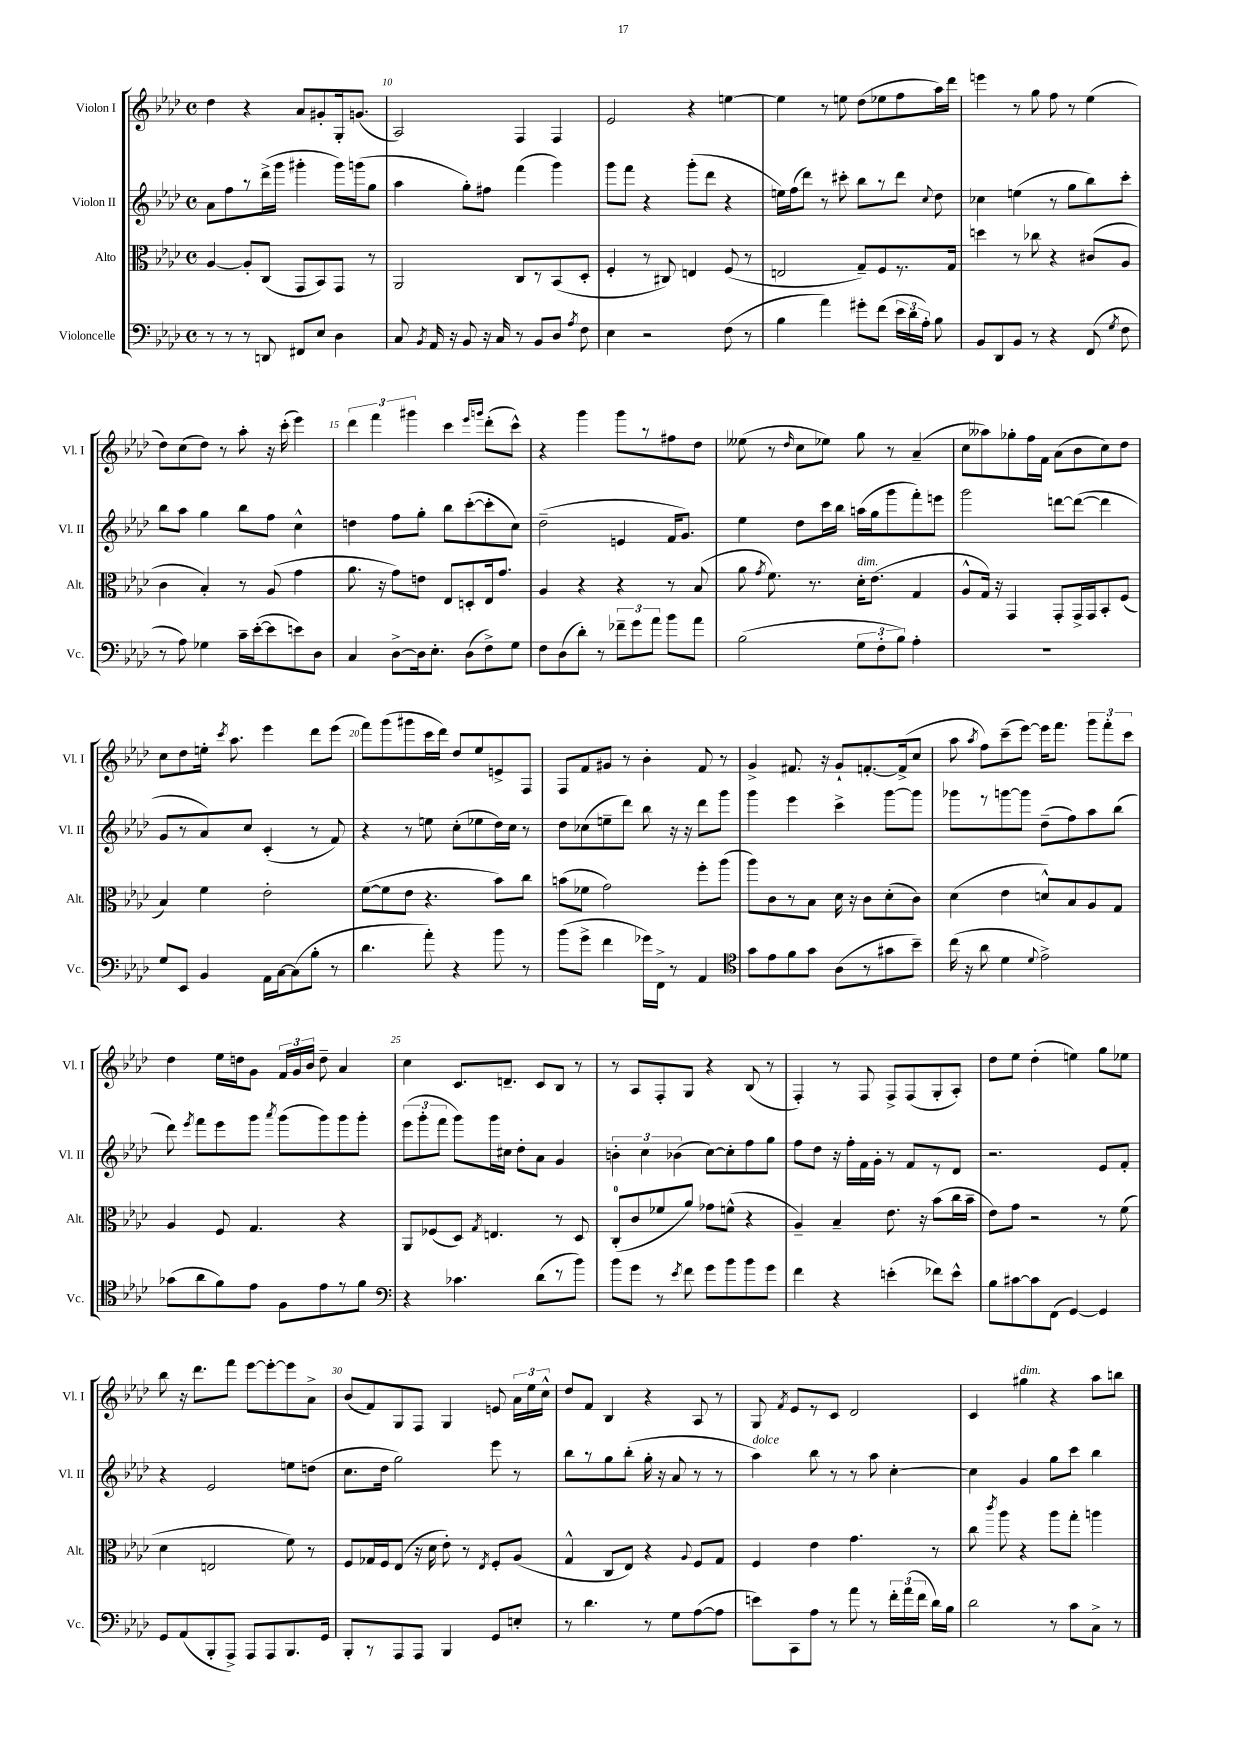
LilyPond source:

<<
\new StaffGroup <<
\new Staff = "s0" \with { instrumentName = "Violon I" shortInstrumentName = "Vl. I" } {
    \clef treble \key aes \major \defaultTimeSignature \time 4/4
    \autoBeamOff des''4 r4 aes'8[ gis'8-. g16-. g'8.]( |
    aes2) f4 f4 |
    ees'2 r4 e''4~ |
    e''4 r8 e''8 des''8[( ees''8 f''8 aes''16) des'''16] |
    e'''4 r8 g''8 f''8 r8 ees''4( |
    des''8[) c''8( des''8]) r8 aes''8-. r16 c'''16-.( ees'''4) |
    \tuplet 3/2 { des'''4 f'''4 gis'''4 } c'''4 \grace { ees'''16[ g'''16] } des'''8[-.( c'''8]-^) |
    r4 g'''4 g'''8[ r8 fis''8 des''8] |
    eeses''8( r8 \grace { des''16 } c''8[ ees''8]) g''8 r8 aes'4--( |
    c''8[ aeses''8) ges''8-. f''16 f'16] aes'8[( bes'8 c''8) des''8] |
    c''8[ des''8 e''16]-. \acciaccatura { c'''8 } aes''8. ees'''4 des'''8[ ees'''8]( |
    f'''8[) g'''8( gis'''8 c'''16 des'''16]) des''8[ ees''8 e'8-> f8] |
    f8[ f'8 gis'8] r8 bes'4-. f'8 r8 |
    g'4-> fis'8. r16 g'8[-! f'8.~-. f'16->( c''8] |
    aes''8 \acciaccatura { aes''8 } f''8[) c'''8--( ees'''8]~) ees'''16[ f'''8.] \tuplet 3/2 { g'''8[ f'''8-. c'''8] } |
    des''4 ees''16[ d''16 g'8] \tuplet 3/2 { f'16[ g'16 bes'16] } d''8-- aes'4 |
    c''4 c'8.[ d'8.]-- c'8[ bes8] r8 |
    r8 aes8[ f8-. g8] r4 bes8( r8 |
    f4-.) r8 f8 f8[-> f8( g8-. aes8]-.) |
    des''8[ ees''8] des''4-.( e''4) g''8[ ees''8] |
    bes''8 r16 des'''8.[ f'''8] ees'''8[~ ees'''8~-. ees'''8 aes'8]-> |
    bes'8[( f'8) g8 f8] g4 e'8 \tuplet 3/2 { aes'16[ ees''16 c''16]-^ } |
    des''8[ f'8] bes4 r4 aes8 r8 |
    g8 \acciaccatura { f'8 } ees'8[ r8 c'8] des'2 |
    c'4 gis''4^\markup { \italic "dim." } r4 aes''8[ b''8] \bar "|." |
}
\new Staff = "s1" \with { instrumentName = "Violon II" shortInstrumentName = "Vl. II" } {
    \clef treble \key aes \major \defaultTimeSignature \time 4/4
    \autoBeamOff aes'8[ f''8 r8 des'''16->( g'''16] gis'''4-. gis'''16[) g'''16( g''8] |
    aes''4 g''8[-.) fis''8] f'''4( g'''4) |
    g'''8[ f'''8] r4 g'''8[-.( des'''8] r4 |
    e''16[) f''16( des'''8]) r8 cis'''8-. bes''8[ r8 des'''8] \appoggiatura { c''8 } des''8 |
    ces''4 e''4( r8 g''8[ bes''8) c'''8]-. |
    bes''8[ aes''8] g''4 bes''8[ f''8] c''4-^ |
    d''4 f''8[ g''8]-. bes''8[ c'''8~-.( c'''8-. c''8]) |
    des''2--( e'4 f'16[ g'8.]) |
    ees''4 des''8[ c'''16 bes''16] a''16[( g''16 g'''8 f'''8-.) e'''8] |
    g'''2 d'''8[~ d'''8]~( d'''4 |
    g'8[ r8 aes'8) c''8] c'4-.( r8 f'8) |
    r4 r8 e''8 c''8[-.( ees''8 des''16) c''16] r8 |
    des''8[ ces''8( e''8-- des'''8]) bes''8 r16 r16 des'''8[ g'''8] |
    g'''4 ees'''4 c'''4-> g'''8[~ g'''8] |
    ges'''8[ r8 g'''8~ g'''8] des''8[--( f''8) aes''8 bes''8]( |
    des'''8) \acciaccatura { ees'''8 } f'''8[ ees'''8 g'''8] \acciaccatura { aes'''8 } g'''8[( g'''8) g'''8 g'''8]-. |
    \tuplet 3/2 { ees'''8[( g'''8-. f'''8] } g'''8[) g'''16 cis''16] des''8[-. aes'8] g'4 |
    \tuplet 3/2 { b'4-. c''4 bes'4( } c''8[~) c''8-. f''8 g''8] |
    f''8[ des''8] r16 f''16[-. f'16 g'16]-. r8 f'8[ r8 des'8] |
    r2. ees'8[ f'8]-. |
    r4 ees'2 e''8[ d''8]( |
    c''8.[ des''16] g''2) ees'''8 r8 |
    bes''8[ r8 g''8 bes''8]-.( g''16-. r16 aes'8 r8 r8 |
    aes''4^\markup { \italic "dolce" }) bes''8 r8 r8 aes''8 c''4~-. |
    c''4 g'4 g''8[ c'''8] bes''4 \bar "|." |
}
\new Staff = "s2" \with { instrumentName = "Alto" shortInstrumentName = "Alt." } {
    \clef alto \key aes \major \defaultTimeSignature \time 4/4
    \autoBeamOff aes4~ aes8[-. c8]( g,8[ bes,8) g,8] r8 |
    aes,2 c8[ r8 bes,8( des8]-. |
    f4-. r8 cis8) e4 f8( r8 |
    e2 g8[--) f8 r8. g16] |
    d''4 r8 ces''8 r4 cis'8[( aes8] |
    c'4 bes4-.) r8 aes8( g'4 |
    aes'8. r16 g'8[) e'8] ees8[ d8-. ees16 g'8.] |
    aes4 r4 r4 r8 bes8( |
    aes'8 \acciaccatura { g'8 } f'8.) r8. des'16[-.^\markup { \italic "dim." } ees'8.]( g4 |
    aes8[-^ g16]) r16 g,4 g,8[-. g,16-> g,16 bes,8-. f8]( |
    bes4) f'4 ees'2-. |
    f'8[~( f'8 ees'8] r4. bes'8[) c''8] |
    b'8[( fes'8] g'2) f''8[-. aes''8]( |
    aes''8[) c'8 r8 bes8] des'16 r16 c'8[ des'8-.( c'8]) |
    des'4( ees'4 d'8[-^) bes8 aes8 g8] |
    aes4 f8 g4. r4 |
    aes,8[ fes8( des8]) \acciaccatura { g8 } e4. r8 des8 |
    c8[-0-.( c'8 fes'8 aes'8]) ges'8[ f'8]-^( r4 |
    aes4--) bes4-- ees'8. r16 bes'8[( c''16 bes'16]-- |
    ees'8[) g'8] r2 r8 f'8( |
    des'4 e2 f'8) r8 |
    f8[ ges16 f16 ees8]( r16 des'16 ees'8-.) r8 \acciaccatura { ees8 } f8[-. aes8]( |
    g4-^ c8[ ees8]) r4 \appoggiatura { aes8 } f8[ g8] |
    f4 ees'4 g'4. r8 |
    c''8 \acciaccatura { c'''8 } aes''8 r4 aes''8[ g''8]-. a''4 \bar "|." |
}
\new Staff = "s3" \with { instrumentName = "Violoncelle" shortInstrumentName = "Vc." } {
    \clef bass \key aes \major \defaultTimeSignature \time 4/4
    \autoBeamOff r8 r8 r8 d,8 fis,8[ ees8] des4 |
    c8 \acciaccatura { bes,8 } aes,16 r16 bes,8 r16 c16 r8 bes,8[ des8] \acciaccatura { aes8 } f8 |
    ees4 r2 f8( r8 |
    bes4 aes'4) gis'8[-. f'8]( \tuplet 3/2 { ees'16[ des'16 aes16]-.) } bes8 |
    bes,8[ des,8 bes,8] r8 r4 f,8( \acciaccatura { g8 } f8 |
    r8 aes8) ges4 c'16[-- ees'16~-.( ees'8 e'8) des8] |
    c4 des8[~-> des16 ees8.]-. des8[( f8->) g8] |
    f8[ des8( des'8]-.) r8 \tuplet 3/2 { fes'8[-- g'8 aes'8] } bes'8[ aes'8] |
    bes2( \tuplet 3/2 { g8[ f8-. bes8]) } aes4-. |
    R1 |
    g8[ ees,8] bes,4 aes,16[ c16~ c8( bes8]-. r8 |
    des'4. aes'8-.) r4 bes'8 r8 |
    bes'8[( g'8]-> f'4 ges'16[) f,16]-> r8 aes,4 |
    \clef tenor g'8[ ees'8 f'8 g'8] aes8[( r8 gis'8 bes'8]--) |
    c''16( r16 aes'8 des'4 \appoggiatura { des'8 } ees'2->) |
    ges'8[( aes'8 f'8) ees'8] f8[ ees'8 r8 f'8] |
    \clef bass r4 ces'4. des'8[( r8 bes'8]) |
    bes'8[ g'8] r8 \acciaccatura { ees'8 } f'8 g'8[ bes'8 bes'8 g'8] |
    f'4 r4 e'4-.( fes'8[) e'8]-^ |
    bes8[ cis'8~ cis'8 f,8]( g,4~) g,4 |
    g,8[ aes,8( bes,,8-. aes,,8]->) aes,,8[ aes,,8 bes,,8. g,16] |
    bes,,8[-. r8 aes,,8 aes,,8] bes,,4 g,8[ e8]-. |
    r8 des'4. r8 g8[ aes8~( aes8] |
    e'8[) c,8 aes8] r8 aes'8 r8 \tuplet 3/2 { f'16[-. aes'16( f'16] } des'16[) bes16] |
    des'2 r8 c'8[ c8]-> r8 \bar "|." |
}
>>
>>
\layout { \context { \Score currentBarNumber = #9 \override BarNumber.break-visibility = ##(#f #t #t) barNumberVisibility = #(every-nth-bar-number-visible 5) } }
